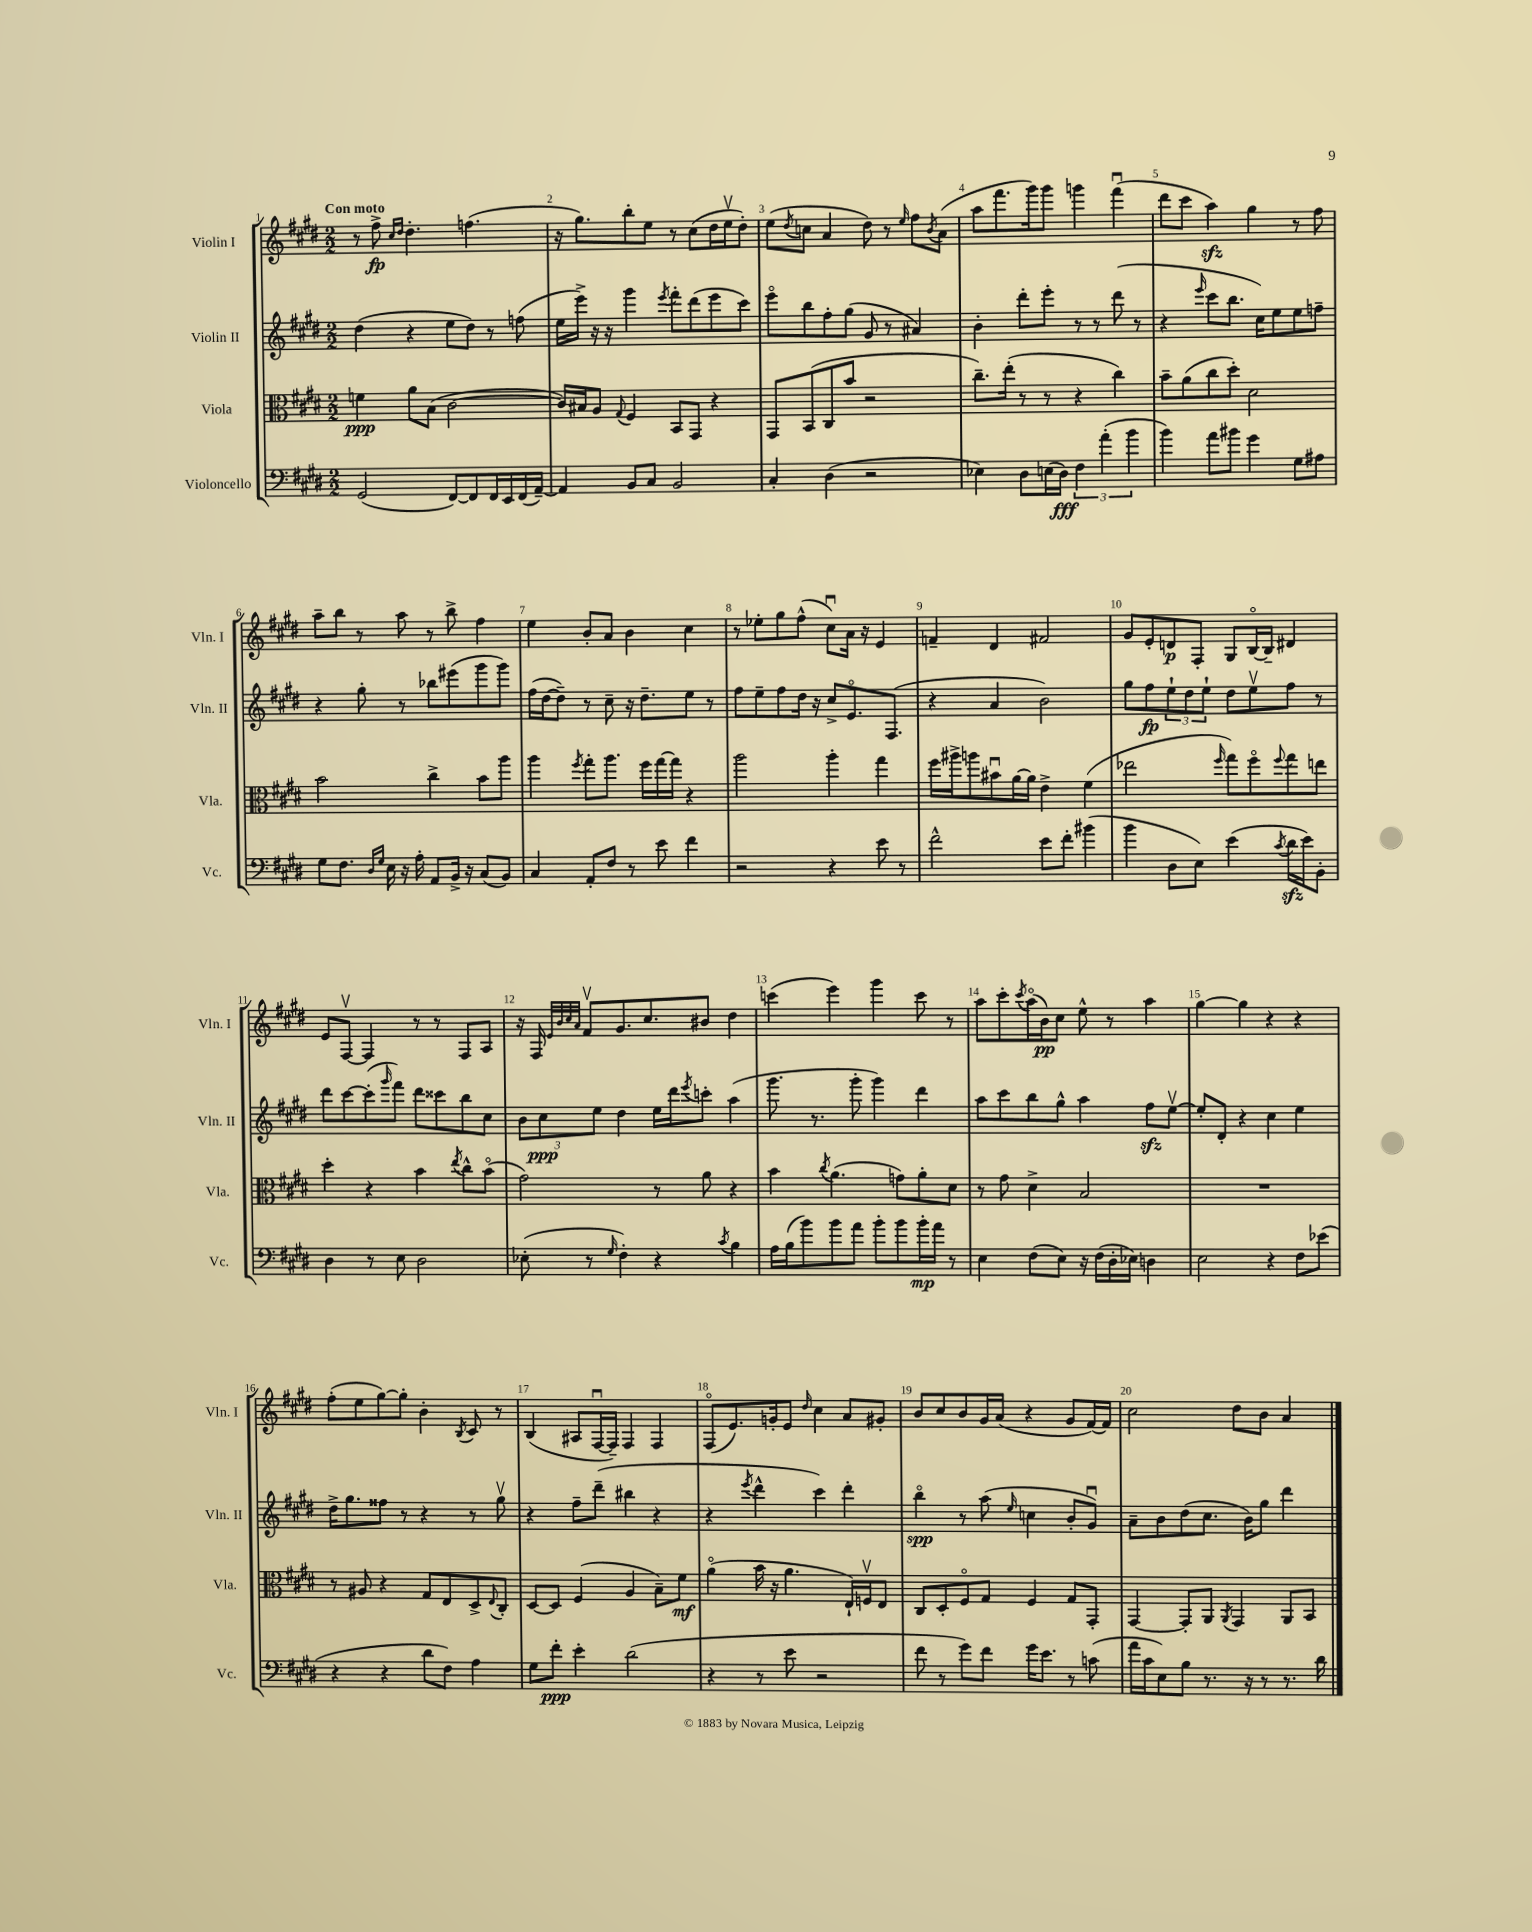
<<
\new StaffGroup <<
\new Staff = "s0" \with { instrumentName = "Violin I" shortInstrumentName = "Vln. I" } {
    \clef treble \key e \major \numericTimeSignature \time 2/2 \tempo "Con moto"
    r8 fis''8->\fp \grace { cis''16 dis''16 } dis''4.-. f''4.( |
    r16 gis''8.) b''8-. e''8 r8 cis''8( dis''16 e''16\upbow dis''8-.) |
    e''8( \acciaccatura { dis''8 } c''8 a'4 dis''8) r8 \grace { e''16 } fis''8 \acciaccatura { b'8 } a'8( |
    a''8 fis'''8. gis'''16) gis'''8 g'''4 fis'''4\downbow( |
    dis'''8 cis'''8 a''4\sfz) gis''4 r8 fis''8 |
    a''8-- b''8 r8 a''8 r8 b''8-> fis''4 |
    e''4 b'8-. a'8 b'4 cis''4 |
    r8 ees''8-. gis''8 fis''8-^( cis''8\downbow) a'16 r16 e'4 |
    f'4-- dis'4 fis'2 |
    gis'8 e'8-. d'8\p fis8-. gis8 b16~\flageolet b16-- dis'4 |
    e'8 fis8~\upbow fis4 r8 r8 fis8 a8 |
    r16 fis16 \grace { e'32 b'32 cis''32 a'32 } fis'8\upbow gis'8. cis''8. bis'8 dis''4 |
    c'''4( e'''4) gis'''4 c'''8 r8 |
    a''8 cis'''8-. \acciaccatura { cis'''8 } a''16\flageolet( b'16\pp) cis''8 e''8-^ r8 a''4 |
    gis''4~ gis''4 r4 r4 |
    fis''8-.( e''8 gis''8~) gis''8-. b'4-. \acciaccatura { b8 } cis'8 r8 |
    b4( ais8 fis16~\downbow fis16--) fis4 fis4 |
    fis8\flageolet( e'8.) g'16-. e'8 \grace { dis''16 } cis''4 a'8 gis'8-. |
    b'8 cis''8 b'8 gis'16 a'16( r4 gis'8 fis'16~) fis'16 |
    cis''2 dis''8 b'8 a'4 \bar "|." |
}
\new Staff = "s1" \with { instrumentName = "Violin II" shortInstrumentName = "Vln. II" } {
    \clef treble \key e \major \numericTimeSignature \time 2/2
    dis''4( r4 e''8 dis''8) r8 f''8( |
    e''16 e'''16->) r16 r16 gis'''4 \acciaccatura { e'''8 } fis'''8-. dis'''8( e'''8 cis'''8) |
    e'''8\flageolet b''8 fis''8-. gis''8( gis'8 r8 ais'4) |
    b'4-. dis'''8-. e'''8-. r8 r8 dis'''8( r8 |
    r4 \grace { e'''16 } cis'''8 b''8. cis''16) e''8 e''8 f''8-- |
    r4 gis''8-. r8 bes''8 eis'''8( gis'''8 gis'''8) |
    fis''16( dis''16~ dis''8--) r8 cis''8-- r16 dis''8.-- e''8 r8 |
    fis''8 e''8-- fis''8 dis''16 r16 cis''8-> e'8.\flageolet fis8.( |
    r4 a'4 b'2) |
    gis''8 fis''8\fp \tuplet 3/2 { e''8-! dis''8 e''8-! } dis''8 e''8\upbow fis''8 r8 |
    dis'''8 cis'''8~ cis'''8-.( \grace { gis'''16 } fis'''8) dis'''8 cisis'''8 b''8 cis''8 |
    \tuplet 3/2 { b'8 cis''8\ppp e''8 } dis''4 e''16 dis'''16 \acciaccatura { e'''8 } c'''8-. a''4( |
    gis'''8. r8. gis'''8-. gis'''4) dis'''4 |
    a''8 cis'''8 b''8 gis''8-^ a''4 fis''8\sfz e''8~\upbow |
    e''8-. dis'8-. r4 cis''4 e''4 |
    dis''16-> gis''8. fisis''8 r8 r4 r8 gis''8\upbow |
    r4 fis''8-- dis'''8--( bis''4 r4 |
    r4 \acciaccatura { e'''8 } dis'''4-^ cis'''4) dis'''4-. |
    b''4\flageolet\spp r8 a''8( \grace { e''16 } c''4 b'8-. gis'8\downbow) |
    a'8-- b'8 dis''8( cis''8. b'16) gis''8 dis'''4 \bar "|." |
}
\new Staff = "s2" \with { instrumentName = "Viola" shortInstrumentName = "Vla." } {
    \clef alto \key e \major \numericTimeSignature \time 2/2
    f'4\ppp a'8 b8( cis'2~ |
    cis'16) bis16 a8 \appoggiatura { gis8 } fis4 b,8 gis,8 r4 |
    gis,8 b,8( cis8 b'8 r2 |
    cis''8.--) e''16-.( r8 r8 r4 cis''4) |
    b'8-- a'8( cis''8 dis''8-.) dis'2 |
    b'2 cis''4-> b'8 a''8 |
    a''4 \acciaccatura { fis''8 } gis''8-. a''8. fis''16 gis''16~ gis''16 r4 |
    a''2 a''4-. gis''4 |
    fis''16 ais''16-> a''8 bis'8\downbow a'16~ a'16 e'4-> fis'4( |
    ees''2 \grace { fis''16 } gis''8) fis''8\flageolet \appoggiatura { fis''8 } gis''8 e''8 |
    dis''4-. r4 b'4 \acciaccatura { e''8 } cis''8-^ b'8\flageolet( |
    gis'2) r8 a'8 r4 |
    b'4 \acciaccatura { cis''8 } a'4.( g'8) a'8-. dis'8 |
    r8 gis'8 dis'4-> b2 |
    R1 |
    r8 ais8 r4 gis8 e8 dis8-> \appoggiatura { e8 } cis8-. |
    dis8~ dis8 fis4( a4 b8--) fis'8\mf |
    a'4\flageolet( b'16 r16 a'4. e16-!) f16\upbow e8 |
    cis8 dis8-. fis8\flageolet gis8 fis4 gis8 gis,8-. |
    gis,4~ gis,8-. a,8 \acciaccatura { a,8 } gis,4 a,8 b,8 \bar "|." |
}
\new Staff = "s3" \with { instrumentName = "Violoncello" shortInstrumentName = "Vc." } {
    \clef bass \key e \major \numericTimeSignature \time 2/2
    gis,2( fis,8~) fis,8 fis,16 e,16 fis,16( a,16~--) |
    a,4 b,8 cis8 b,2 |
    cis4-. dis4( r2 |
    ees4) dis8 e16( dis16\fff) \tuplet 3/2 { fis4 a'4-.( b'4 } |
    b'4) a'8 bis'8 gis'4 gis8 ais8 |
    gis8 fis8. \grace { dis16 gis16 } e16 r16 a16-. a,8 b,16-> r16 cis8( b,8) |
    cis4 a,8-. fis8 r8 e'8 fis'4 |
    r2 r4 e'8 r8 |
    fis'2-^ e'8 fis'8-. bis'4( |
    b'4 dis8 e8) e'4( \acciaccatura { cis'8 } dis'16\sfz e'16) b,8-. |
    dis4 r8 e8 dis2 |
    ees8-.( r8 \grace { gis16 } fis4-.) r4 \acciaccatura { cis'8 } b4 |
    a16 b16( b'8) b'8 a'8 b'8-. b'8 b'16-.\mp a'16 r8 |
    e4 fis8( e8) r16 fis16( dis16-. ees16) d4 |
    e2 r4 fis8 ees'8( |
    r4 r4 dis'8 fis8) a4 |
    gis8 fis'8-.\ppp e'4-. dis'2( |
    r4 r8 e'8 r2 |
    fis'8 r8 gis'8) fis'8 gis'16 e'8. r8 c'8( |
    a'16 cis'16 e8) b8 r8. r16 r8 r8. dis'16 \bar "|." |
}
>>
>>
\layout { \context { \Score \override BarNumber.break-visibility = ##(#f #t #t) barNumberVisibility = #all-bar-numbers-visible } }
